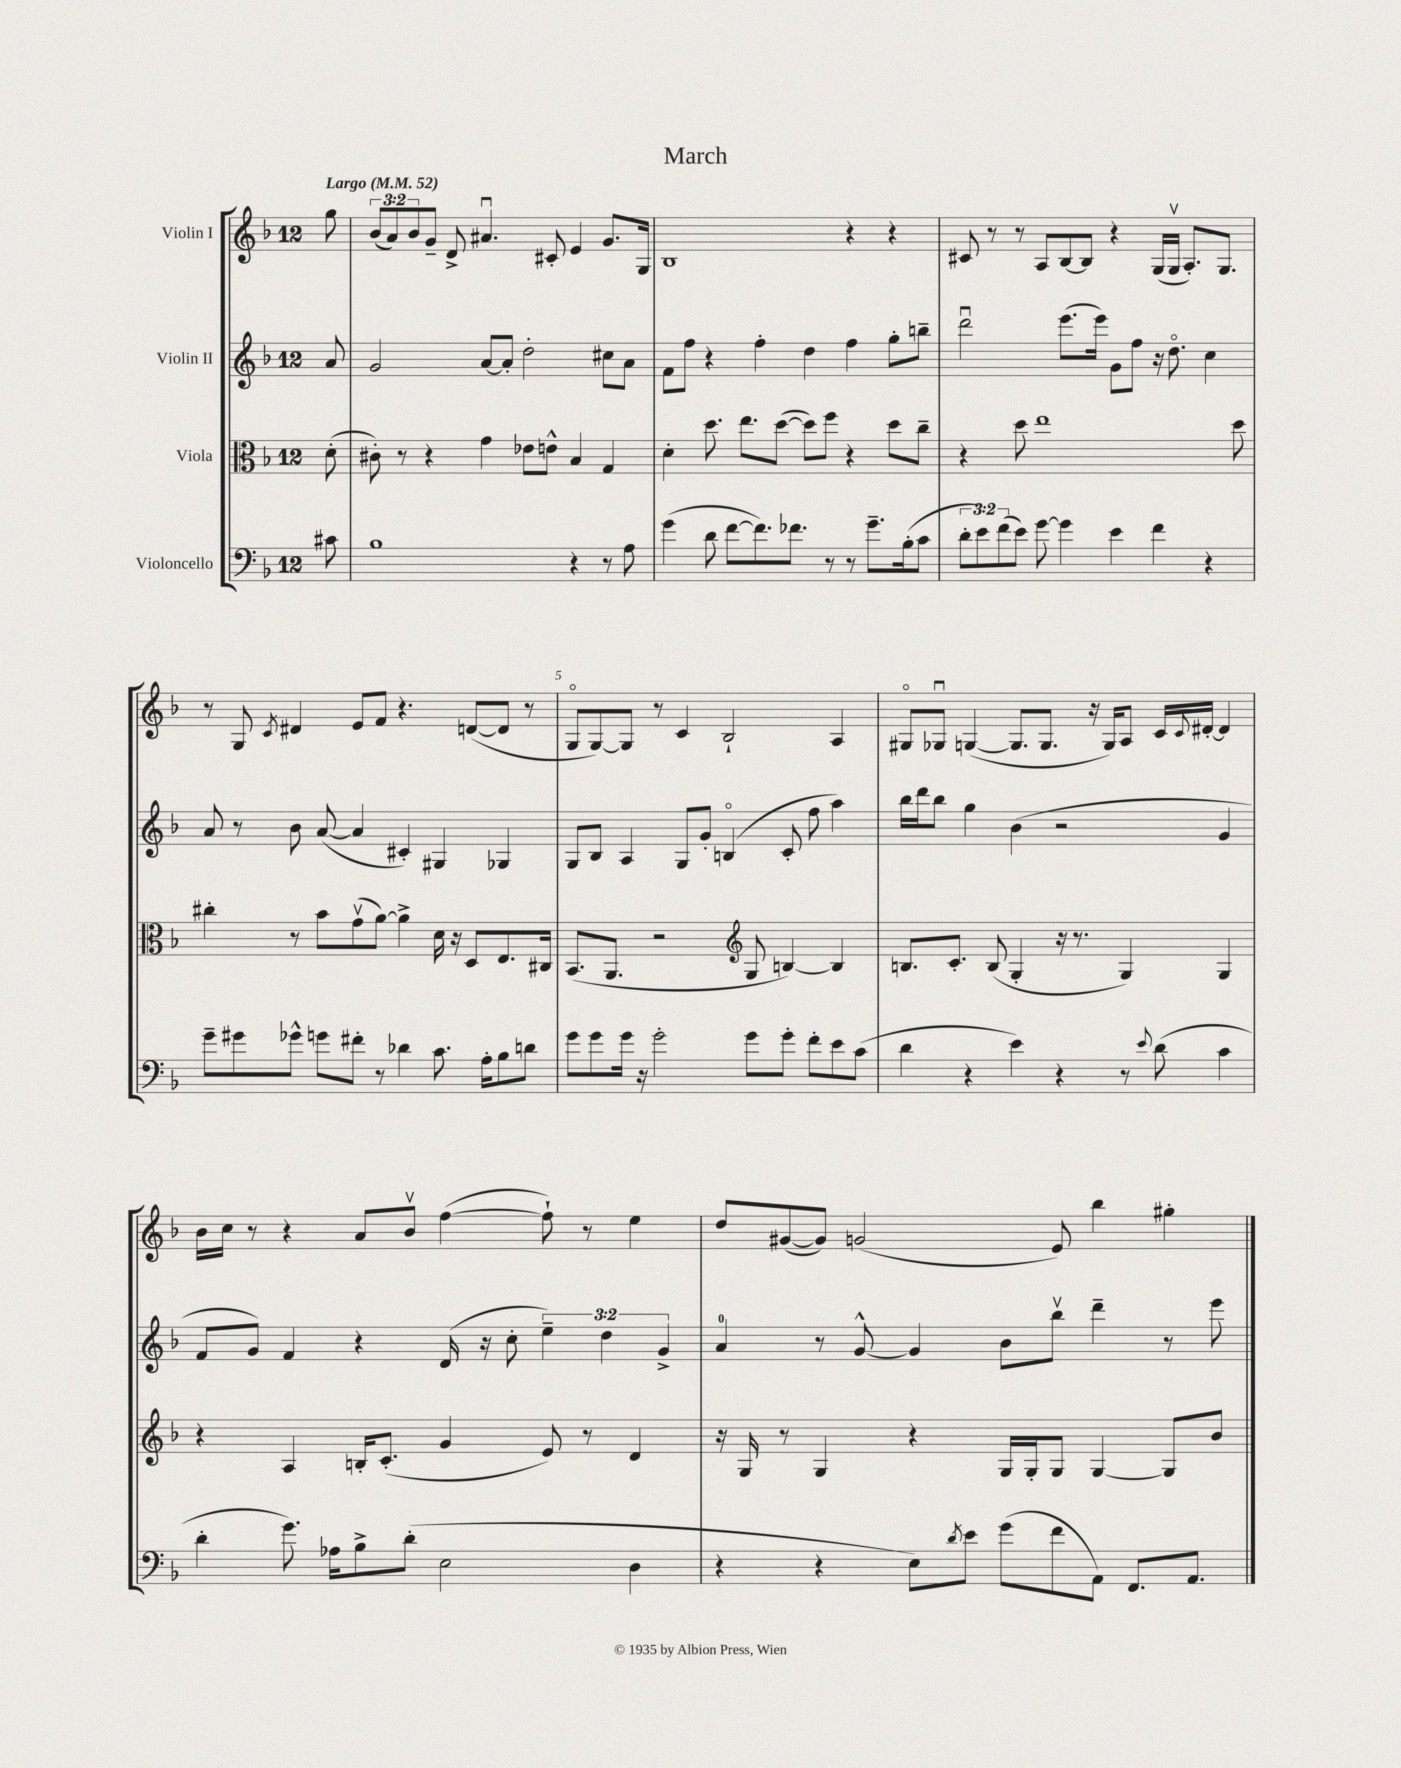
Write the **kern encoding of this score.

**kern	**kern	**kern	**kern
*staff4	*staff3	*staff2	*staff1
*clefF4	*clefC3	*clefG2	*clefG2
*k[b-]	*k[b-]	*k[b-]	*k[b-]
*M12/8	*M12/8	*M12/8	*M12/8
*MM52	*MM52	*MM52	*MM52
8c#	(8d'	8a	8gg
=	=	=	=
1B-	8c#')	2g	(12b-
.	.	.	12a)
.	8r	.	.
.	.	.	12b-
.	4r	.	8g~
.	.	.	8d^
.	4g	[8a	4.a#u
.	.	8a']	.
.	8e-	2dd'	.
.	8e^^	.	8c#'
4r	4B-	.	4e
8r	4G	8cc#	8.g
8A	.	8a	.
.	.	.	16G
=	=	=	=
(4g	4d'	8f	1B-
.	.	8ff	.
8d	8.dd	4r	.
[8f	.	.	.
.	8.ee	.	.
8.f])	.	4ff'	.
.	([8dd	.	.
8.f-	.	.	.
.	8dd])	4dd	.
8r	8ff	.	.
8r	4r	4ff	4r
8.g~	.	.	.
.	8dd	8gg'	4r
(16B-'	.	.	.
8c	8cc~	8bb~	.
=	=	=	=
12d'	4r	2dddu	8c#
12e)	.	.	.
.	.	.	8r
(12f	.	.	.
8e)	8dd	.	8r
[8g	1ee	.	8A
4g]	.	(8.eee	[8B-
.	.	.	8B-]
.	.	16eee)	.
4e	.	8g	4r
.	.	8ff	.
4f	.	16r	(16G
.	.	8.ddo	16Gv
.	.	.	8.A')
4r	.	4cc	.
.	.	.	8.G
.	8dd	.	.
=	=	=	=
8g~	4cc#'	8a	8r
8g#	.	8r	8G
.	.	.	8qc
8g-^^	8r	8b-	4d#
8g	8b-	([8a	.
8f#'	(8gv	4a]	8e
8r	[8a)	.	8f
4d-	4a^]	4c#')	4.r
8.c	16d	4G#	.
.	16r	.	.
.	8D	.	([8d
16A'	.	.	.
8B-	8.E	4G-	8d]
8d	.	.	8r
.	16C#	.	.
=	=	=	=
8g	(8.BB-	8G	8Go
8g	.	8B-	[8G)
.	8.AA	.	.
16g	.	4A	8G]
16r	.	.	.
2g'	2r	.	8r
.	.	8G	4c
.	.	8g'	.
.	.	(4Bo	2B-`
*	*clefG2	*	*
8g	8G	.	.
8g'	[4B)	8c'	.
8f'	.	8ff	.
8e	4B]	4aa)	4A
(8c	.	.	.
=	=	=	=
4d	8.B	16bb-	8G#o
.	.	16ddd	.
.	.	8bb-	8G-u
.	8.c'	.	.
4r	.	4gg	([4G
.	(8B	.	.
4e)	4G'	(4b-	8.G]
.	.	.	8.G
4r	16r	2r	.
.	8.r	.	.
.	.	.	16r
.	.	.	16G)
8r	4G)	.	8A
8qqe	.	.	.
(8d	.	.	16c
.	.	.	8qqc
.	.	.	[16d#'
4c	4G	4g	4d#]
=	=	=	=
4d'	4r	8f	16b-
.	.	.	16cc
.	.	8g)	8r
8.g)	4A	4f	4r
16A-	.	.	.
8B-^	16B'	4r	8a
.	(8.c'	.	.
(8d'	.	.	8b-v
2E	4g	(16d	([4ff
.	.	16r	.
.	.	8cc'	.
.	8e)	6ee~)	8ff`])
.	8r	.	8r
.	.	6dd	.
4D	4d	.	4ee
.	.	6g^	.
=	=	=	=
4r	16r	4a	8dd
.	16G	.	.
.	8r	.	([8g#
4r	4G	8r	8g#])
.	.	[8g^^	(2g
8E)	4r	4g]	.
8qd	.	.	.
8e	.	.	.
(8g	16G	8b-	.
.	16G'	.	.
8f	8G	8bb-v	8e)
8AA)	[4G	4ddd~	4bb-
8.FF	.	.	.
.	8G]	8r	4gg#'
8.AA	.	.	.
.	8b-	8eee	.
==	==	==	==
*-	*-	*-	*-
